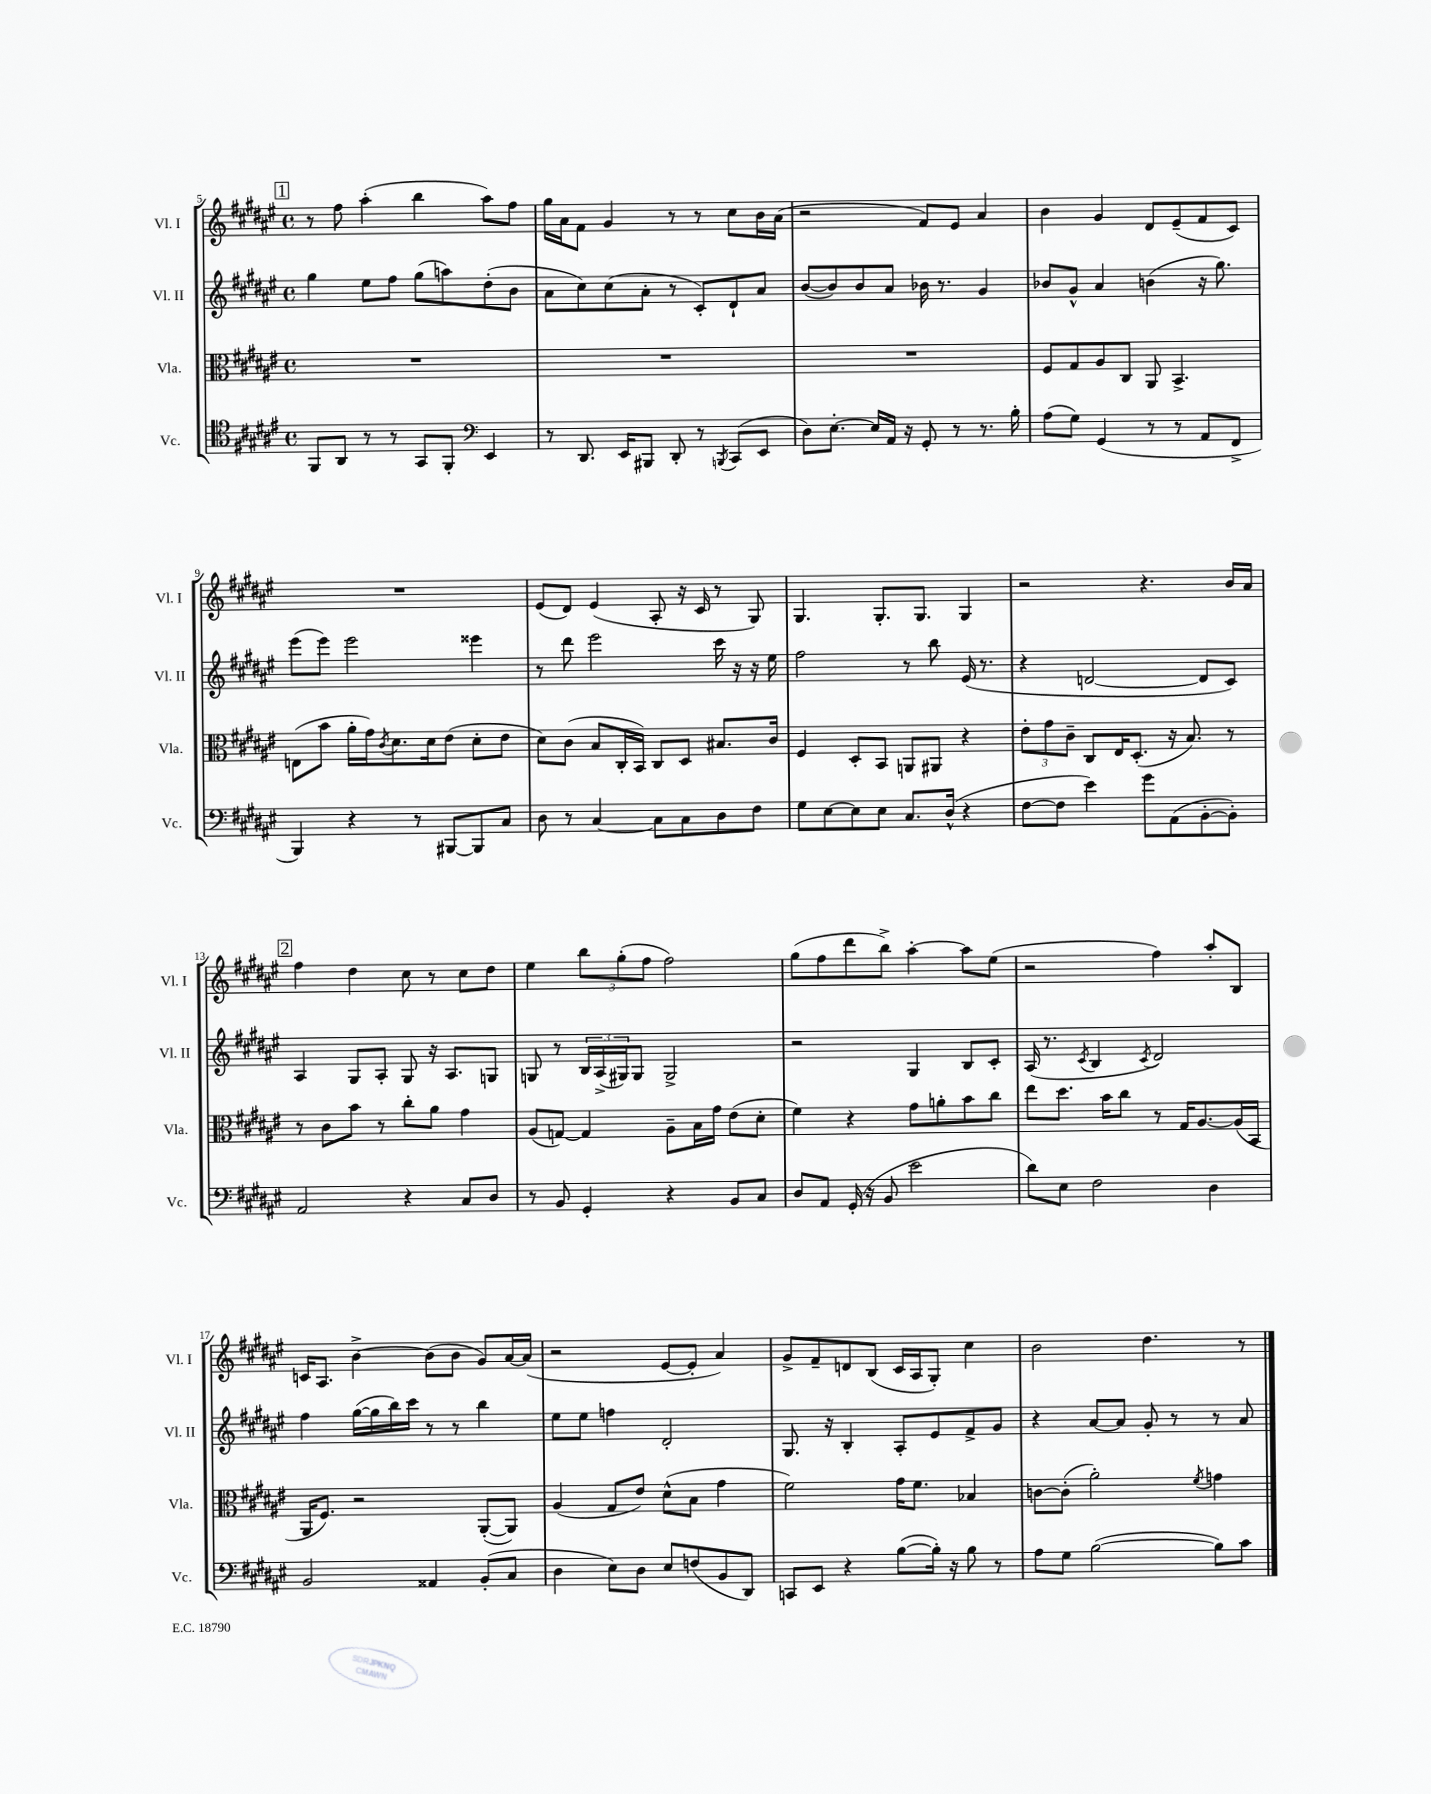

**kern	**kern	**kern	**kern
*part4	*part3	*part2	*part1
*staff4	*staff3	*staff2	*staff1
*I"Vc.	*I"Vla.	*I"Vl. II	*I"Vl. I
*I'Vc.	*I'Vla.	*I'Vl. II	*I'Vl. I
*clefC4	*clefC3	*clefG2	*clefG2
*k[f#c#g#d#a#e#]	*k[f#c#g#d#a#e#]	*k[f#c#g#d#a#e#]	*k[f#c#g#d#a#e#]
*M4/4	*M4/4	*M4/4	*M4/4
*met(c)	*met(c)	*met(c)	*met(c)
!!LO:REH:place=s1:t=1
=5	=5	=5	=5
8FF#/L	1r	4gg#\	8r
8AA#/J	.	.	8ff#\
8r	.	8ee#\L	(4aa#'\
8r	.	8ff#\J	.
8GG#/L	.	(8gg#\L	4bb\
8FF#'/J	.	8aan\)	.
*clefF4	*	*	*
4EE#/	.	(8dd#'\	8aa#\L)
.	.	8b\J	8ff#\J
=6	=6	=6	=6
8r	1r	8a#\L	16gg#\LL
.	.	.	16a#\J
8.DD#/	.	8cc#\)	8f#\J
.	.	(8cc#\	4g#/
16EE#/KL	.	.	.
8BBB#X/J	.	8a#'\J	.
8DD#'/	.	8r	8r
8r	.	8c#'/L)	8r
8qBBBn/	.	.	.
(8CC#/L	.	8d#`/	8cc#\L
8EE#/J	.	8a#/J	16b\L
.	.	.	(16a#\JJ
=7	=7	=7	=7
8D#\L)	1r	([8b/L	2r
[8.E#'\J	.	8b/])	.
.	.	8b/	.
16E#/LL]	.	.	.
16AA#/JJ	.	8a#/J	.
16r	.	.	.
8GG#'/	.	16b-X\	8f#/L)
.	.	8.r	.
8r	.	.	8e#/J
8.r	.	4g#/	4a#/
16B'\	.	.	.
=8	=8	=8	=8
(8A#\L	8F#/L	8b-X/L	4b\
8G#\J)	8G#/	8g#^^/J	.
(4GG#/	8A#/	4a#/	4g#/
.	8C#/J	.	.
8r	8AA#/	(4bn\	8d#/L
8r	4.BB^/	.	(8e#~/
8AA#/L	.	16r	8f#/
.	.	8.gg#\)	.
8FF#^/J	.	.	8c#/J)
!!LO:LB:g=z
=9	=9	=9	=9
4BBB/)	(8En\L	(8eee#\L	1r
.	8b\J	8eee#\J)	.
4r	16a#'\LL	2eee#\	.
.	16g#\J)	.	.
.	8qc#/	.	.
.	8.d#\	.	.
8r	.	.	.
.	16d#\k	.	.
[8BBB#X/L	(8e#\J	.	.
8BBB#/]	8d#'\L	4eee##X\	.
8C#/J	8e#\J	.	.
=10	=10	=10	=10
8D#\	8d#\L)	8r	(8e#/L
8r	(8c#\J	8ddd#\	8d#/J)
[4C#/	8B/L	2eee#\	(4e#/
.	16C#'/L	.	.
.	16BB/JJ)	.	.
8C#\L]	8C#/L	.	8A#'/
8C#\	8D#/J	.	16r
.	.	.	16c#/
8D#\	8.B#X/L	16ccc#\	8r
.	.	16r	.
8F#\J	.	16r	8G#/)
.	16c#/Jk	16ee#\	.
=11	=11	=11	=11
8G#\L	4F#/	2ff#\	4.G#/
[8E#\	.	.	.
8E#\]	8D#'/L	.	.
8E#\J	8BB/J	.	8.G#'/L
8.C#/L	8AAn/L	8r	.
.	.	.	8.G#/J
.	8AA#X/J	8bb\	.
(16D#^^/Jk	.	.	.
4r	4r	(16e#/	4G#/
.	.	8.r	.
=12	=12	=12	=12
[8F#\L	12e#'\L	4r	2r
.	12g#\	.	.
8F#\J]	.	.	.
.	12c#~\J	.	.
4e#\)	8C#/L	[2dn/	.
.	16E#/K	.	.
.	(8.D#'/J	.	.
8g#\L	.	.	4.r
(8AA#\	16r	.	.
.	8.B/)	.	.
[8BB'\	.	8d/L]	.
8BB'\J])	8r	8c#/J)	16b/LL
.	.	.	16a#/JJ
!!LO:LB:g=z
!!LO:REH:place=s1:t=2
=13	=13	=13	=13
2AA#/	8r	4A#/	4ff#\
.	8c#\L	.	.
.	8b\J	8G#/L	4dd#\
.	8r	8A#'/J	.
4r	8cc#'\L	8G#/	8cc#\
.	8a#\J	16r	8r
.	.	8.A#/L	.
8C#/L	4g#\	.	8cc#\L
8D#/J	.	8Gn/J	8dd#\J
=14	=14	=14	=14
8r	(8A#/L	8Gn/	4ee#\
8BB/	[8Gn/J)	8r	.
4GG#'/	4G/]	24B/LL	12bb\L
.	.	(24A#^/	.
.	.	24G#X/J)	(12gg#'\
.	.	8G#/J	.
.	.	.	12ff#\J
4r	8A#~\L	2G#^/	2ff#\)
.	16B\L	.	.
.	16g#\JJ	.	.
8BB/L	(8e#\L	.	.
8C#/J	8d#'\J	.	.
=15	=15	=15	=15
8D#/L	4f#\)	2r	(8gg#\L
8AA#/J	.	.	8ff#\
(16GG#'/	4r	.	8ddd#\
16r	.	.	.
8BB/	.	.	8bb^\J)
2e#\	8g#\L	4G#/	[4aa#'\
.	8an'\	.	.
.	8b\	8B/L	8aa#\L]
.	8cc#\J	8c#'/J	(8ee#\J
=16	=16	=16	=16
8d#\L)	8ee#\L	(16A#/	2r
.	.	8.r	.
8E#\J	8.dd#\J	.	.
.	.	8qc#/	.
2F#\	.	4B/	.
.	16b\KL	.	.
.	8cc#\J	.	.
.	.	8qc#/	.
.	8r	2d#/)	4ff#\)
.	16G#/KL	.	.
.	[8.A#/	.	.
4D#\	.	.	8aa#'/L
.	(16A#/L]	.	8B/J
.	16BB/JJ	.	.
!!LO:LB:g=z
=17	=17	=17	=17
2BB/	16AA#/KL	4ff#\	16cn/KL
.	8.F#/J)	.	8.A#/J
.	2r	([16gg#\LL	[4b^\
.	.	16gg#\]	.
.	.	16bb\)	.
.	.	16ccc#\JJ	.
4AA##X/	.	8r	(8b\L]
.	.	8r	8b\J
(8BB'/L	([8AA#'/L	4bb\	8g#/L)
8C#/J	8AA#/J])	.	[16a#/L
.	.	.	(16a#/JJ]
=18	=18	=18	=18
4D#\	(4A#/	8ee#\L	2r
.	.	8ee#\J	.
8E#\L)	8G#/L	4ffn\	.
8D#\J	8e#/J)	.	.
8E#/L	(8d#^^\L	2d#'/	[8e#/L
(8Fn/	8B\J	.	8e#'/J]
8BB/	4g#\	.	4a#/)
8DD#/J)	.	.	.
=19	=19	=19	=19
8CCn/L	2f#\)	8.G#/	8g#^/L
8EE#/J	.	.	8f#~/
.	.	16r	.
4r	.	4B'/	8dn/
.	.	.	(8B/J
([8B\L	16g#\KL	8A#'/L	16c#/LL
.	8.f#\J	.	16A#/J
16B'\Jk])	.	8e#/	8G#'/J)
16r	.	.	.
8B\	4B-X/	8f#^/	4cc#\
8r	.	8g#/J	.
=20	=20	=20	=20
8A#\L	[8cn\L	4r	2b\
8G#\J	(8c'\J]	.	.
([2B\	2a#'\)	[8a#/L	.
.	.	8a#/J]	.
.	.	8g#'/	4.dd#\
.	.	8r	.
.	8qf#/	.	.
8B\L])	4gn\	8r	.
8c#\J	.	8a#/	8r
==	==	==	==
*-	*-	*-	*-
